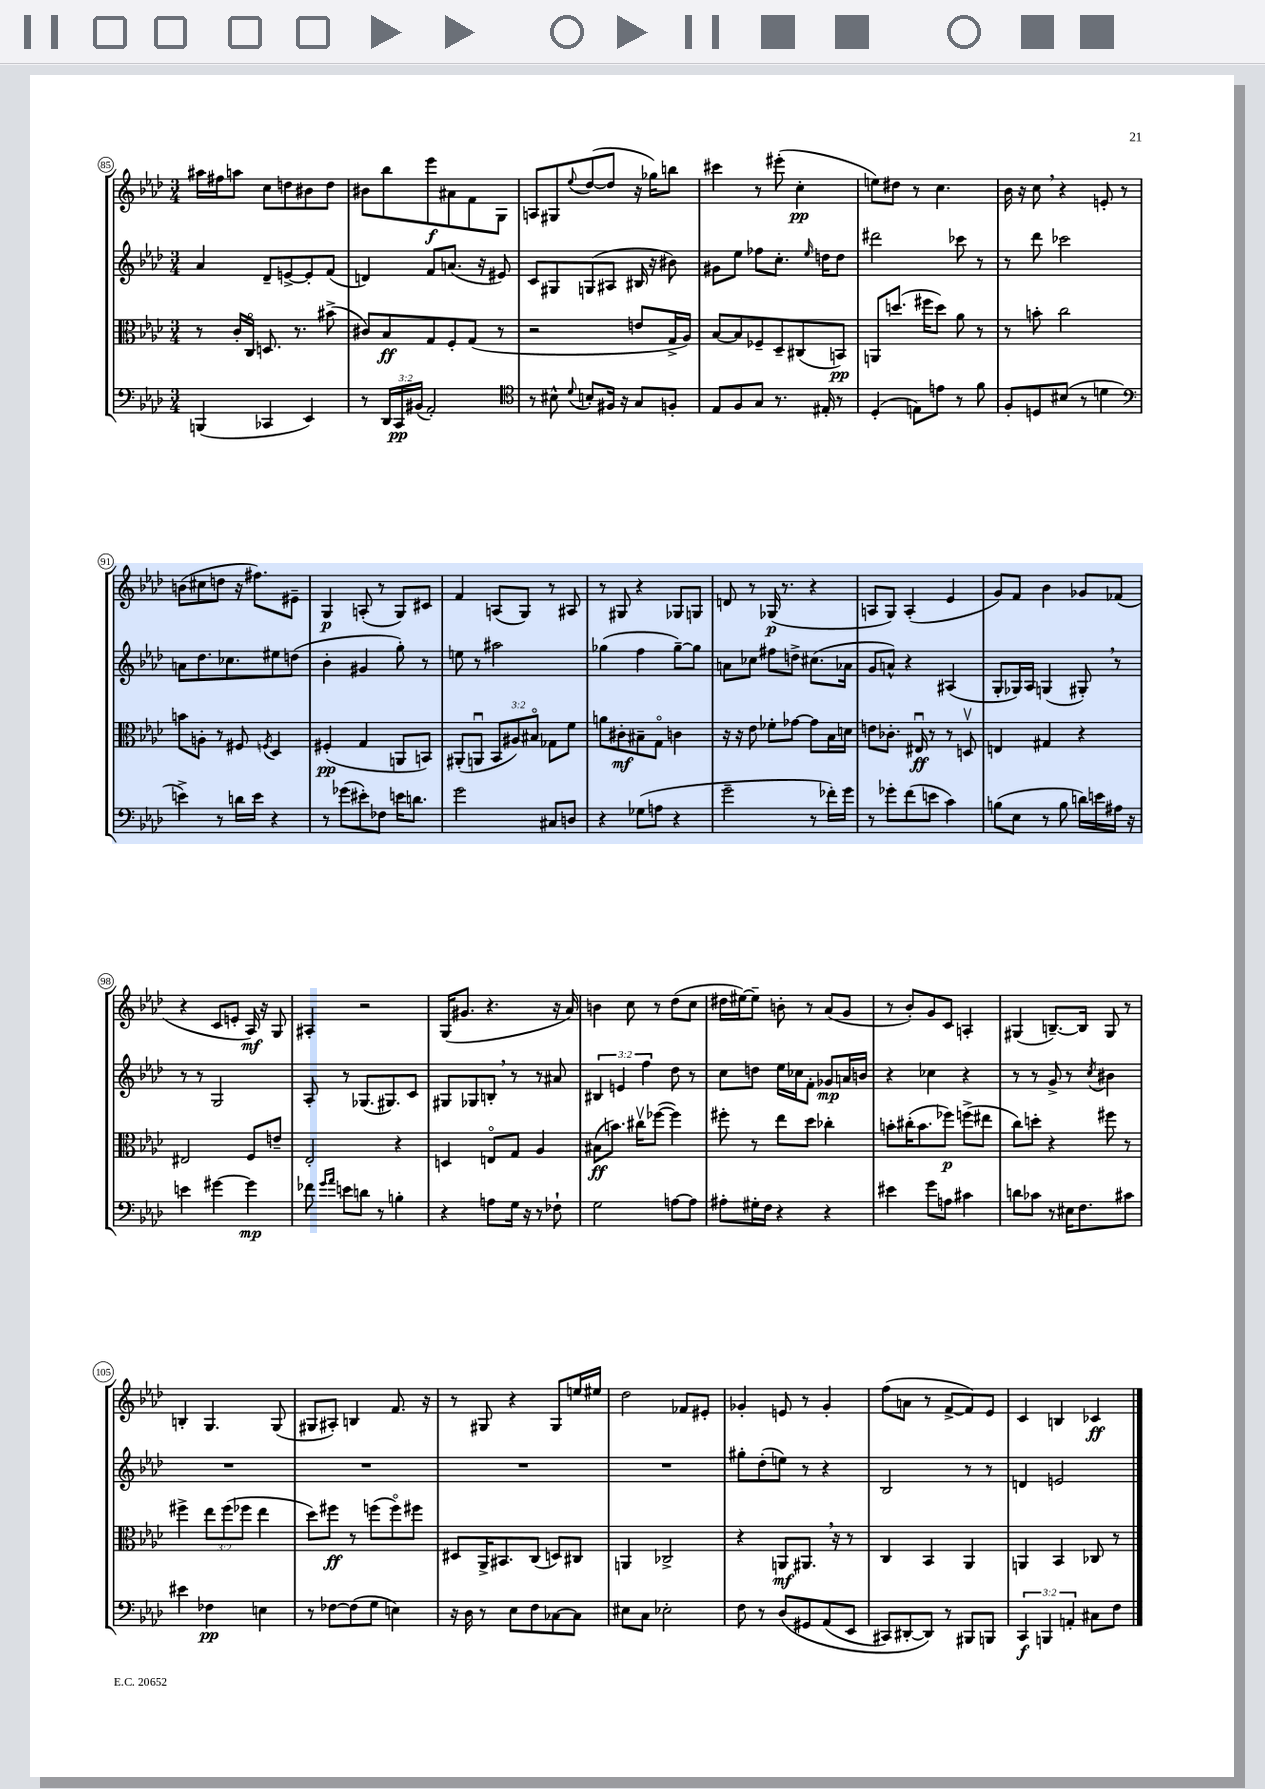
<<
\new StaffGroup <<
\new Staff = "s0" {
    \clef treble \key aes \major \numericTimeSignature \time 3/4
    ais''16 fis''16 a''8 c''8 d''8 bis'8 d''8 |
    bis'8 bes''8 ees'''8\f ais'8 f'8 g8 |
    a8 gis8 \appoggiatura { ees''8 } des''8~( des''8 r16 ges''16) b''8 |
    cis'''4 r8 eis'''8-.( c''4-.\pp |
    e''8) dis''8 r8 c''4. |
    bes'16 r16 c''8 \breathe r4 e'8-. r8 |
    b'8( cis''8 d''8 r16 fis''8.) eis'8-- |
    g4\p a8-.( r8 g8) cis'8 |
    f'4 a8( g8) r8 ais8 |
    r8 gis8 r4 ges8 g8 |
    d'8 r8 ges16\p( r8. r4 |
    a8 g8) a4-.( ees'4 |
    g'8) f'8 bes'4 ges'8 fes'8( |
    r4 c'8 e'8-. aes16\mf) r16 g8 |
    ais4-. r2 |
    g16( gis'8. r4. r16 aes'16) |
    b'4 c''8 r8 des''8( c''8 |
    dis''16 eis''16~) eis''8-- b'8-. r8 aes'8( g'8 |
    r8 bes'8-.) g'8 c'8 a4-. |
    gis4( b8.~--) b16 gis8 r8 |
    b4-. g4. g8( |
    gis8 ais8-.) b4 f'8. r16 |
    r8 gis8 r4 gis8 e''16 eis''16 |
    des''2 fes'8 eis'8-. |
    ges'4-. e'8 r8 ges'4-. |
    f''8( a'8 r8 f'8~-> f'8) ees'8 |
    c'4 b4 ces'4\ff \bar "|." |
}
\new Staff = "s1" {
    \clef treble \key aes \major \numericTimeSignature \time 3/4 \override Staff.TupletNumber.text = #tuplet-number::calc-fraction-text
    aes'4 des'8-- e'8~-> e'8-. f'8( |
    d'4) f'8 a'8.( r16 eis'8) |
    c'8 gis8 g8( ais8 bis16 r16 bis'8) |
    gis'8 ees''8 fes''8 c''8.-. \grace { ees''16 } d''16 d''8 |
    dis'''2 ces'''8 r8 |
    r8 des'''8 ces'''2 |
    a'8 des''8. ces''8. eis''8 d''8( |
    bes'4-. gis'4 g''8-.) r8 |
    e''8 r8 ais''2 |
    ges''4( f''4 ges''8~--) ges''8 |
    a'8 ces''8 fis''8 d''8-> cis''8.( aes'16 |
    g'8 a'8-^) r4 ais4( |
    g8-. ges16) aes16 g4( gis8-.) \breathe r8 |
    r8 r8 g2 |
    aes8-. r8 ges8.( gis8.) c'8 |
    gis8 ges8 b8-. \breathe r8 r8 ais'8 |
    \tuplet 3/2 { bis4 e'4 f''4 } des''8 r8 |
    c''8 d''8 ees''16 ces''16 f'8-. ges'8\mp a'16 b'16 |
    r4 ces''4 r4 |
    r8 r8 g'8-> r8 \acciaccatura { c''8 } bis'4 |
    R2. |
    R2. |
    R2. |
    R2. |
    gis''8-. des''8-.( e''8) r8 r4 |
    bes2 r8 r8 |
    d'4 e'2 \bar "|." |
}
\new Staff = "s2" {
    \clef alto \key aes \major \numericTimeSignature \time 3/4 \override Staff.TupletNumber.text = #tuplet-number::calc-fraction-text
    r8 c'16-. c16\flageolet d8. r8. bis'8->( |
    cis'8) bes8\ff g8 f8-. g8( r8 |
    r2 e'8 g16-> aes16) |
    bes8~ bes8 fes8-- des8-- cis8( b,8\pp) |
    a,8 d''8.( fis''16 d''8) aes'8 r8 |
    r8 b'8-. c''2 |
    b'8 a8-. r8 fis8 \acciaccatura { f8 } des4 |
    fis4-.\pp( g4 a,8 b,8) |
    ais,8-.( a,8\downbow \tuplet 3/2 { bes,8 ais8) bis8\flageolet } ges8 f'8 |
    a'8 cis'8-.\mf bis8-- g8\flageolet c'4 |
    r16 r16 ees'8 fes'8-. ges'8~ ges'8 bes16 d'16 |
    e'8 ces'8.-. eis16\downbow\ff r8 r8 d8\upbow |
    e4 gis4 r4 |
    eis2 f8 e'8-- |
    ees2-. r4 |
    d4 e8\flageolet g8 aes4 |
    bis8\ff( b'8.) cis''16\upbow fes''8~( fes''4) |
    fis''8-. r8 ees''8 des''8 ces''4-. |
    b'8-. cis''16-.( b'8. fes''8\p) f''8->( eis''8 |
    c''8) d''8-. r4 fis''8 r8 |
    fis''4-> \tuplet 3/2 { ees''8 fis''8( fes''8 } ees''4 |
    des''8) fis''8\ff r8 f''8( f''8\flageolet) fis''8 |
    dis8 aes,16-> bis,8. c8( d8) cis8 |
    a,4 ces2-> |
    r4 a,8\mf ais,8. \breathe r16 r8 |
    c4 bes,4 aes,4 |
    a,4 bes,4 ces8 r8 \bar "|." |
}
\new Staff = "s3" {
    \clef bass \key aes \major \numericTimeSignature \time 3/4 \override Staff.TupletNumber.text = #tuplet-number::calc-fraction-text
    b,,4( ces,4 ees,4) |
    r8 \tuplet 3/2 { des,16 c,16\pp bis,16( } aes,2-.) |
    \clef tenor r8 bis8-^ \appoggiatura { des'8 } b8-. fis16 r16 g8 f8-. |
    ees8 f8 g8 r8. eis16-. r8 |
    des4-.( e8) e'8 r8 f'8 |
    f8-. d8 bis8( r8 d'4 |
    \clef bass e'4->) r8 d'16 e'16 r4 |
    r8 ges'8( eis'8-.) fes8 e'16 d'8. |
    g'2 cis8 d8 |
    r4 ges8( a8 r4 |
    g'2-- r8 fes'16-.) g'16 |
    r8 ges'8-. f'8( e'8 c'4) |
    b8( ees8 r8 b8 d'16) e'16 ais16 r16 |
    e'4 gis'4~ gis'4\mp |
    fes'8 \grace { g'16 aes'16 } e'8 d'8 r8 b4-. |
    r4 a8 g16 r16 r8 fes8-! |
    g2 a8~ a8 |
    ais8-. gis16-. f16 r4 r4 |
    eis'4 g'8 a8 cis'4 |
    d'8 ces'8 r8 eis16 f8. cis'8 |
    eis'4 fes4\pp e4 |
    r8 fes8~ fes8( g8 e4) |
    r16 des16 r8 ees8 f8 ces8~ ces8 |
    eis8 c8 ees2-. |
    f8 r8 des8\( gis,8 aes,8( ees,8 |
    cis,8) dis,8~-. dis,8\) r8 bis,,8 b,,8 |
    \tuplet 3/2 { c,4\f b,,4 a,4-. } cis8 f8 \bar "|." |
}
>>
>>
\layout { \context { \Score currentBarNumber = #85 \override BarNumber.stencil = #(make-stencil-circler 0.1 0.3 ly:text-interface::print) } }
